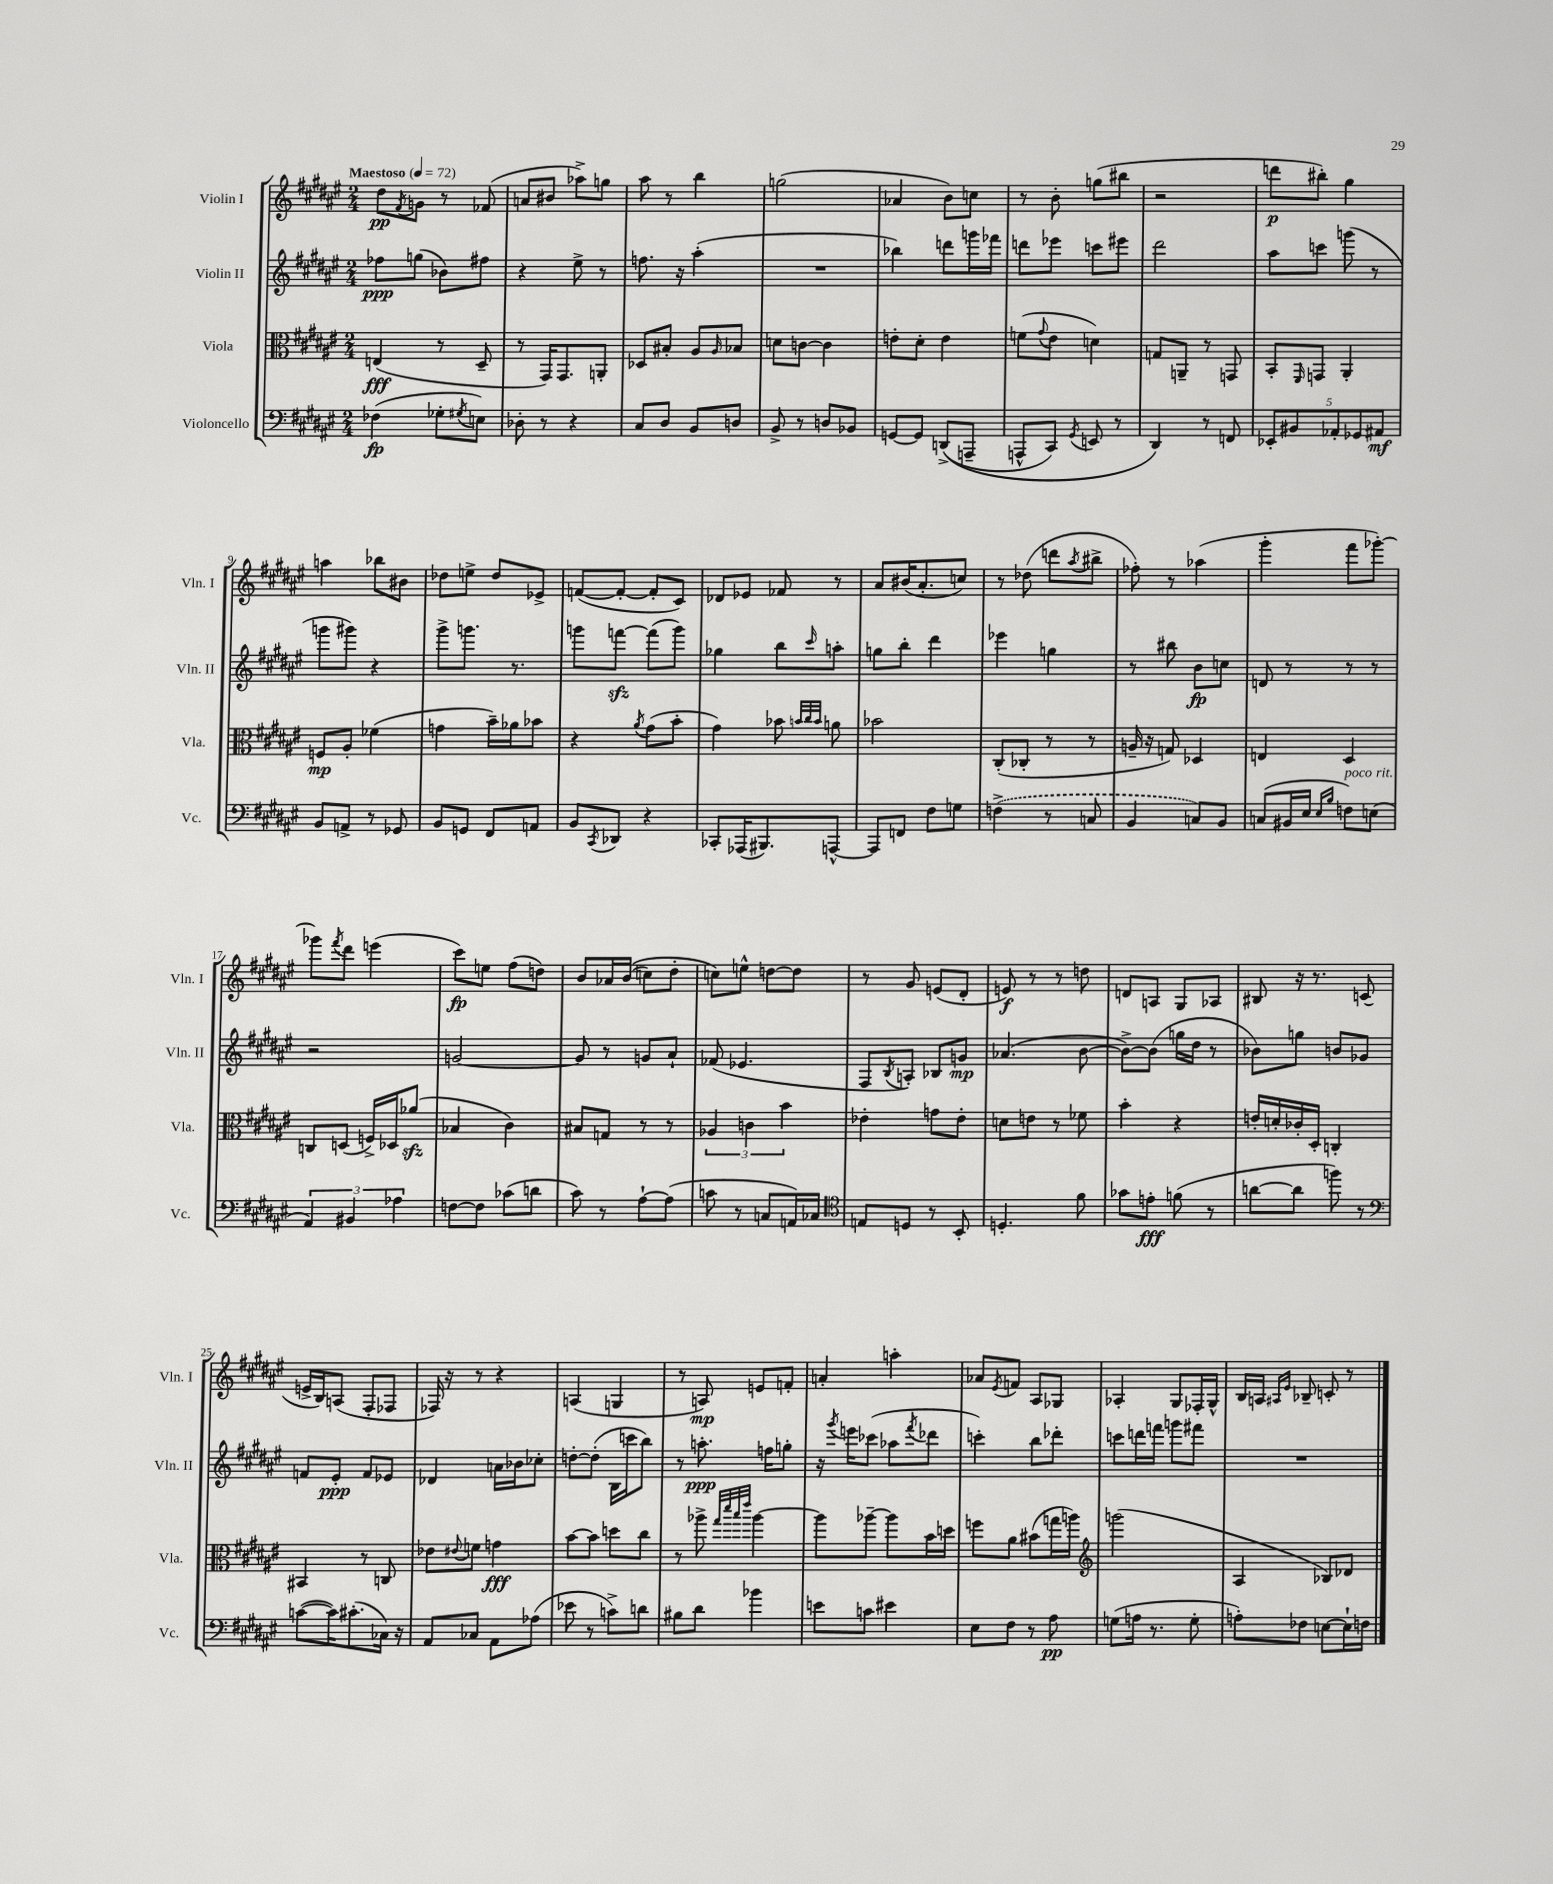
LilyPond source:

<<
\new StaffGroup <<
\new Staff = "s0" \with { instrumentName = "Violin I" shortInstrumentName = "Vln. I" } {
    \clef treble \key fis \major \numericTimeSignature \time 2/4 \tempo "Maestoso" 4 = 72
    dis''8\pp \acciaccatura { fis'8 } g'8 r8 fes'8( |
    a'8 bis'8 aes''8->) g''8 |
    ais''8 r8 b''4 |
    g''2( |
    aes'4 b'8) c''8 |
    r8 b'8-. g''8( bis''8 |
    r2 |
    d'''8\p bis''8-.) gis''4 |
    a''4 bes''8 bis'8 |
    des''8 e''8-> des''8 ees'8-> |
    f'8~( f'8~-. f'8-. cis'8) |
    des'8 ees'8 fes'8 r8 |
    ais'8 bis'16( ais'8.-. c''8) |
    r8 des''8( d'''8 \acciaccatura { ais''8 } bis''8-> |
    fes''8-.) r8 aes''4( |
    gis'''4-. fis'''8 ges'''8~-.) |
    ges'''8 \acciaccatura { fis'''8 } dis'''8 e'''4( |
    cis'''8\fp) e''8 fis''8( d''8) |
    b'8 aes'16 b'16(\( c''8) dis''8-. |
    c''8\) e''8-^ d''8~ d''8 |
    r8 gis'8 e'8( dis'8-. |
    e'8\f) r8 r8 d''8 |
    d'8 a8 gis8 aes8 |
    bis8 r16 r8. c'8( |
    e'16-> b16) a8( fis8-. fes8 |
    fes16) r16 r8 r4 |
    a4( g4 |
    r8 a8\mp) e'8 f'8-. |
    a'4-. a''4-. |
    aes'8 \acciaccatura { eis'8 } f'8 ais8 ges8 |
    aes4-. gis8 fes16-. gis16-^ |
    b16 a16 \grace { ais16 eis'16 } bes8-- c'8-. r8 \bar "|." |
}
\new Staff = "s1" \with { instrumentName = "Violin II" shortInstrumentName = "Vln. II" } {
    \clef treble \key fis \major \numericTimeSignature \time 2/4
    fes''8\ppp g''8( bes'8) fis''8 |
    r4 eis''8-> r8 |
    f''8. r16 ais''4-.( |
    R2 |
    bes''4) d'''8 g'''16 fes'''16 |
    d'''8 ees'''8 c'''8 eis'''8 |
    dis'''2 |
    ais''8 c'''8 g'''8( r8 |
    g'''8 gis'''8) r4 |
    gis'''8-> g'''8. r8. |
    g'''8 f'''8~\sfz f'''8( g'''8) |
    ges''4 b''8 \grace { cis'''16 } a''8-. |
    g''8 b''8-. dis'''4 |
    ees'''4 g''4 |
    r8 bis''8 b'8\fp c''8 |
    d'8 r8 r8 r8 |
    r2 |
    g'2~ |
    g'8 r8 g'8 ais'8-! |
    fes'8( ees'4. |
    fis8 \acciaccatura { b8 } a8-.) bes8 g'8\mp |
    aes'4.( b'8~ |
    b'8~->) b'8( g''16 dis''16 r8 |
    bes'8) g''8 b'8 ges'8 |
    f'8 eis'8-.\ppp f'8 ees'8 |
    des'4 a'16 bes'16 ces''8-. |
    d''8~-. d''8-.( b16 c'''16 b''8) |
    r8 a''8.-.\ppp f''16 g''8-. |
    r16 \acciaccatura { gis'''8 } e'''16 ces'''8( aes''8 \acciaccatura { fis'''8 } des'''8 |
    c'''4-.) b''8 des'''8-. |
    c'''8 d'''16 f'''16 g'''8 fis'''8 |
    R2 \bar "|." |
}
\new Staff = "s2" \with { instrumentName = "Viola" shortInstrumentName = "Vla." } {
    \clef alto \key fis \major \numericTimeSignature \time 2/4
    e4\fff( r8 dis8-- |
    r8 gis,16) gis,8. a,8-. |
    des8 bis8-. ais8 \grace { ais16 } bes8 |
    d'8 c'8~ c'4 |
    e'8-. dis'8-. e'4 |
    f'8( \appoggiatura { gis'8 } eis'8 d'4) |
    g8 a,8-- r8 g,8 |
    b,8-. \grace { fis,16 } g,8 ais,4-. |
    f8\mp ais8-. fes'4( |
    g'4 b'16--) aes'16 bes'8 |
    r4 \acciaccatura { ais'8 } gis'8( b'8-. |
    gis'4) bes'8 \grace { b'32 cis''32 b'32 } a'8 |
    bes'2 |
    cis8-.( ces8-. r8 r8 |
    a16-- r16 g8) des4 |
    e4 dis4 |
    c8 d8( f16->) des16 aes'8\sfz( |
    bes4 cis'4) |
    bis8 g8 r8 r8 |
    \tuplet 3/2 { aes4 c'4 b'4 } |
    ees'4-. g'8 ees'8-. |
    d'8 e'8 r8 fes'8 |
    b'4-. r4 |
    e'16-. d'16-. ces'16-. dis16-. c4-. |
    bis,4 r8 c8 |
    ees'8 \appoggiatura { eis'8 } f'8 g'4\fff |
    b'8~ b'8 d''8 cis''8 |
    r8 aes''8-> \grace { gis''32 dis'''32 b''32 eis'''32 } aes''4~ |
    aes''8 aes''8~-- aes''8 b'16 d''16 |
    f''8 ais'8 bis'8( g''16 a''16) |
    \clef treble g'''2( |
    ais4 bes8) des'8 \bar "|." |
}
\new Staff = "s3" \with { instrumentName = "Violoncello" shortInstrumentName = "Vc." } {
    \clef bass \key fis \major \numericTimeSignature \time 2/4
    fes4\fp( ges8-. \acciaccatura { gis8 } e8) |
    des8-. r8 r4 |
    cis8 dis8 b,8 d8 |
    b,8-> r8 d8 bes,8 |
    g,8~ g,8 d,8->(\( a,,8-- |
    a,,8-^ cis,8) \acciaccatura { gis,8 } e,8 r8 |
    dis,4\) r8 f,8 |
    \tuplet 5/4 { ees,8-. bis,8 aes,8-. ges,8 ais,8\mf } |
    b,8 a,8-> r8 ges,8 |
    b,8 g,8 fis,8 a,8 |
    b,8 \acciaccatura { cis,8 } des,8 r4 |
    ces,8-. aes,,16( bis,,8.) a,,8~-^ |
    a,,8 f,8 fis8 g8 |
    \once \slurDashed f4->( r8 c8 |
    b,4 c8) b,8 |
    c8( bis,16 eis16 \grace { eis16 b16 } f8^\markup { \italic "poco rit." }) e8( |
    \tuplet 3/2 { ais,4) bis,4 aes4 } |
    f8~ f8 ces'8( d'8 |
    cis'8) r8 ais8~-! ais8( |
    c'8 r8 c8 a,16) ces16 |
    \clef tenor e8 d8 r8 b,8-. |
    d4.-. fis'8 |
    ges'8 e'8-.\fff f'8( r8 |
    a'8~ a'8 f''8) r8 |
    \clef bass c'8~( c'16) cis'8.-.( ces16) r16 |
    ais,8 ces8 ais,8 aes8( |
    ees'8 r8 c'8->) d'8 |
    bis8 dis'8 bes'4 |
    e'8 c'8 eis'4 |
    eis8 fis8 r8 ais8\pp |
    g8( a16 r8. g8-. |
    a8-.) fes8 e8~ e16-! f16 \bar "|." |
}
>>
>>
